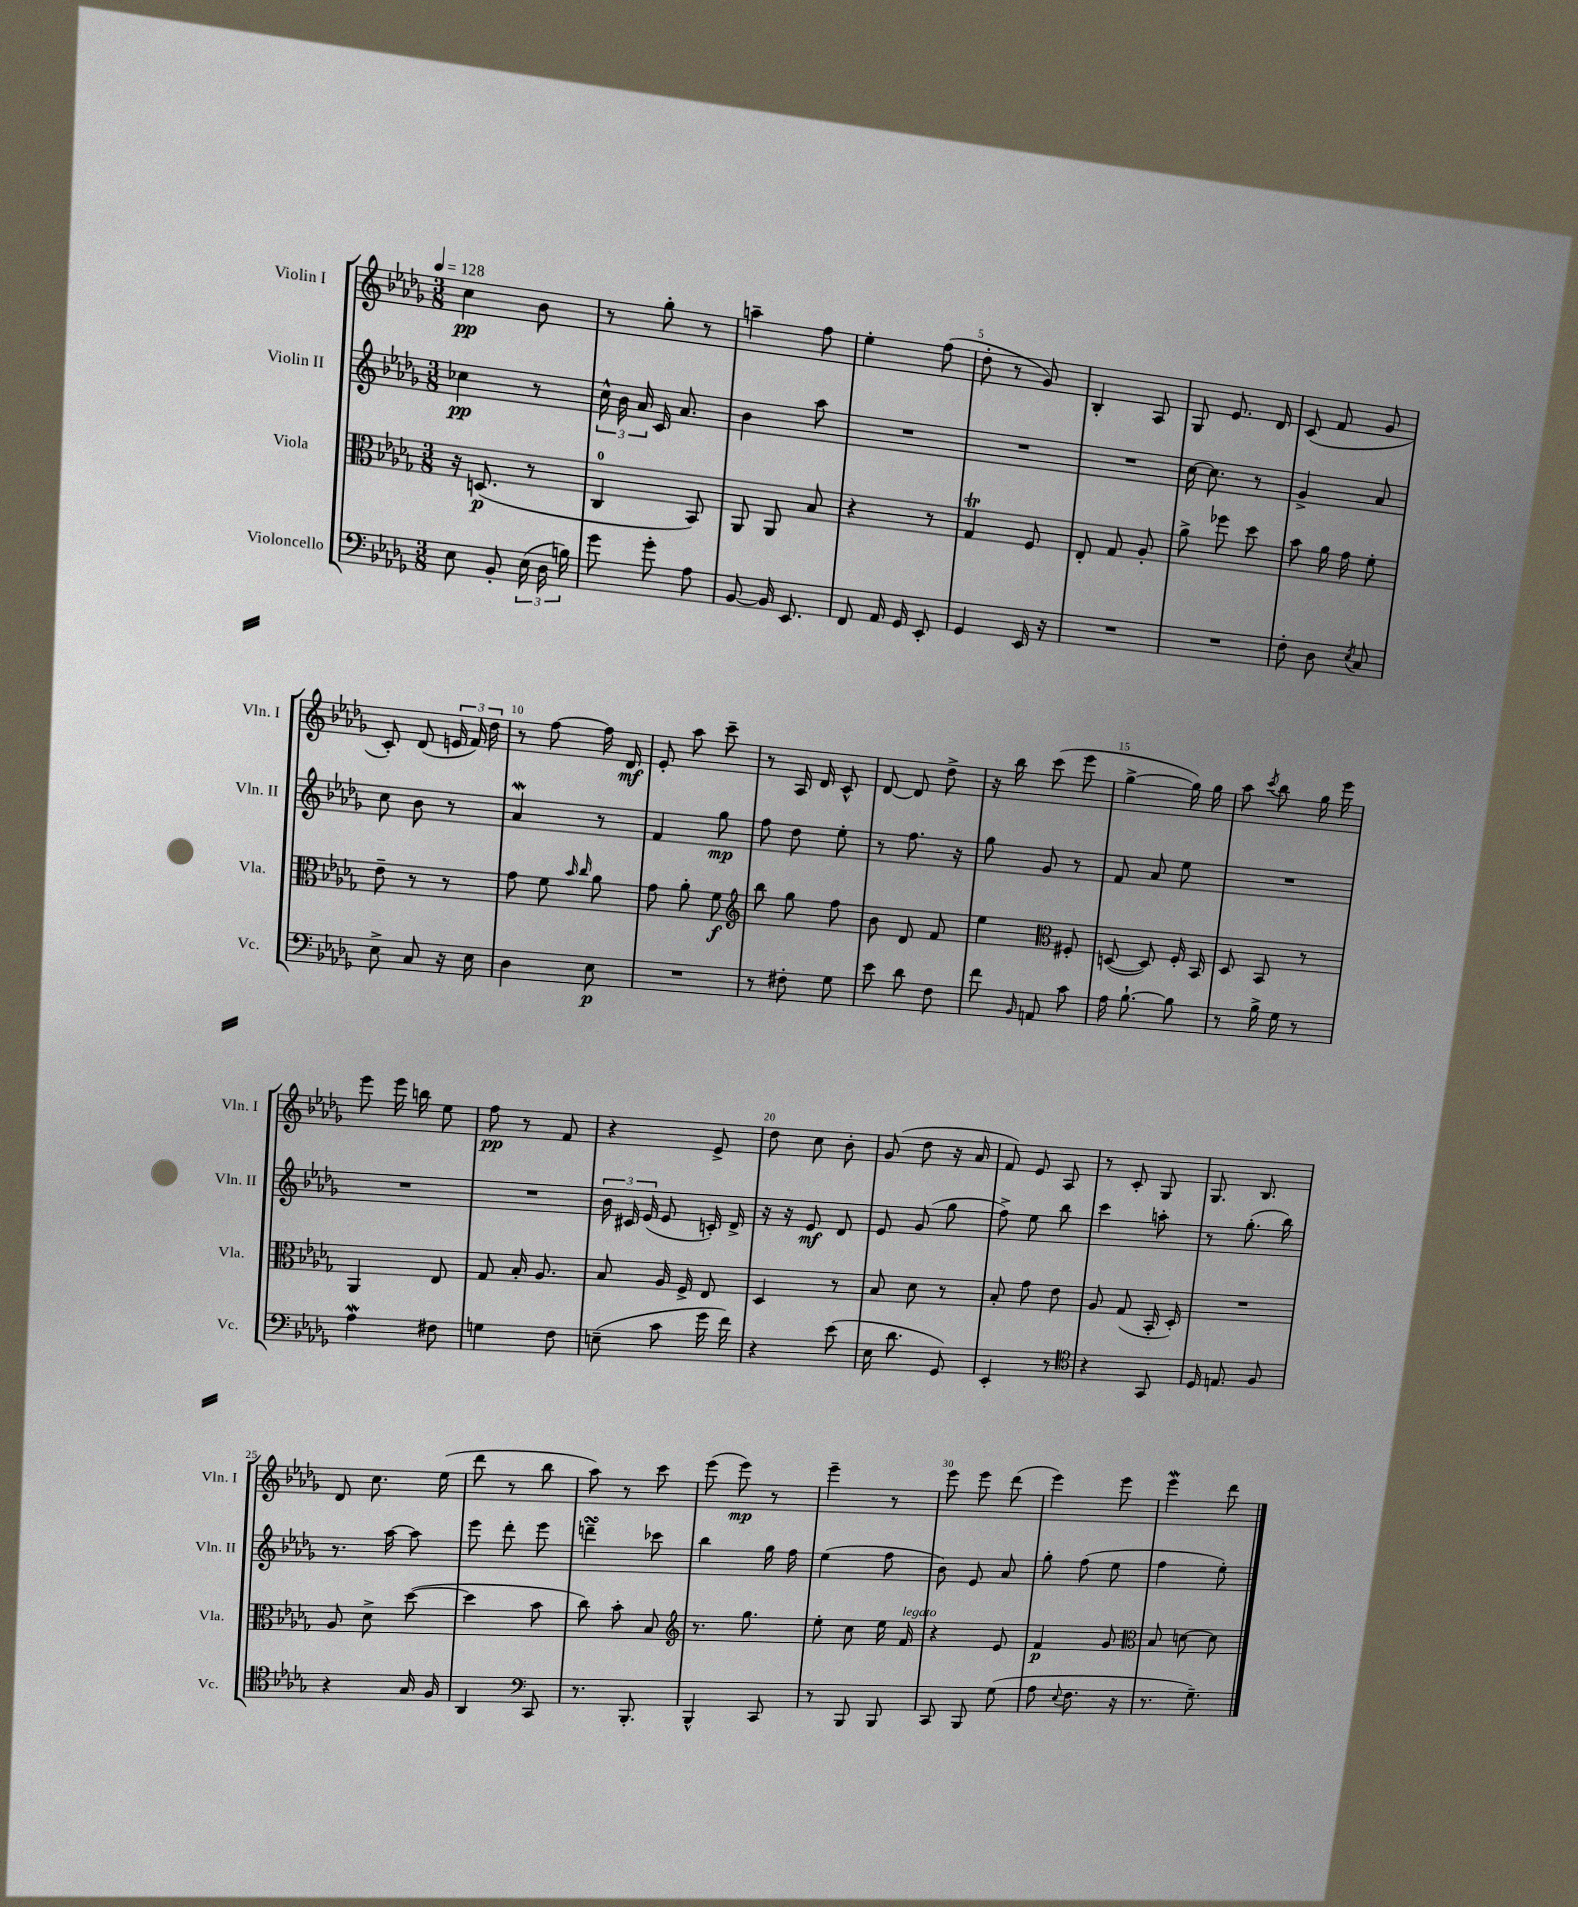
<<
\new StaffGroup <<
\new Staff = "s0" \with { instrumentName = "Violin I" shortInstrumentName = "Vln. I" } {
    \clef treble \key des \major \numericTimeSignature \time 3/8 \tempo 4 = 128
    \autoBeamOff c''4\pp bes'8 |
    r8 ges''8-. r8 |
    a''4-- f''8 |
    ees''4-. f''8( |
    des''8-. r8 ges'8) |
    bes4-. aes8 |
    ges8 ees'8. des'16 |
    c'8( f'8 ges'8 |
    c'8-.) des'8( \tuplet 3/2 { e'16 f'16) des''16 } |
    r8 f''8~ f''16 des'16\mf |
    ees'8-. aes''8 c'''8-- |
    r8 aes16 des'16 c'8-^ |
    des'8~ des'8 des''8-> |
    r16 bes''16 c'''8( ees'''8 |
    ges''4~-> ges''16) ges''16 |
    aes''8 \acciaccatura { c'''8 } bes''8 ges''16 ees'''16 |
    ees'''8 ees'''16 b''16 ees''8 |
    f''8\pp r8 f'8 |
    r4 ees'8-> |
    des''8 c''8 bes'8-. |
    ges'8( des''8 r16 aes'16 |
    f'8) ees'8 aes8 |
    r8 c'8-. ges8 |
    ges8. bes8. |
    des'8 c''8. ees''16( |
    des'''8 r8 bes''8 |
    aes''8) r8 c'''8 |
    ees'''8( ees'''8\mp) r8 |
    ees'''4-- r8 |
    ees'''8 ees'''8 des'''8( |
    ees'''4) ees'''8 |
    ees'''4\mordent des'''8 \bar "|." |
}
\new Staff = "s1" \with { instrumentName = "Violin II" shortInstrumentName = "Vln. II" } {
    \clef treble \key des \major \numericTimeSignature \time 3/8
    \autoBeamOff ces''4\pp r8 |
    \tuplet 3/2 { c''16-^ bes'16 aes'16 } c'16 aes'8. |
    bes'4 aes''8 |
    R4. |
    R4. |
    R4. |
    c''16~ c''8. r8 |
    ges'4-> aes'8 |
    c''8 bes'8 r8 |
    aes'4\mordent r8 |
    f'4 ges''8\mp |
    f''8 des''8 ees''8-. |
    r8 f''8. r16 |
    ges''8 ges'8 r8 |
    f'8 aes'8 ees''8 |
    R4. |
    R4. |
    R4. |
    \tuplet 3/2 { bes'16 cis'16 ees'16( } ees'8 c'16-.) des'16-> |
    r16 r16 ees'8\mf des'8 |
    ees'8 ges'8( ges''8 |
    f''8->) ees''8 bes''8 |
    c'''4 a''8-. |
    r8 ges''8.-.( bes''16) |
    r8. aes''16~ aes''8 |
    ees'''8 des'''8-. ees'''8 |
    d'''4--\turn ces'''8 |
    bes''4 ges''16 f''16 |
    ees''4( f''8 |
    bes'8) ees'8 aes'8 |
    ges''8-. f''8( ees''8 |
    f''4 ees''8-.) \bar "|." |
}
\new Staff = "s2" \with { instrumentName = "Viola" shortInstrumentName = "Vla." } {
    \clef alto \key des \major \numericTimeSignature \time 3/8
    \autoBeamOff r16 d8.\p( r8 |
    c4-0 bes,8) |
    aes,8 aes,8 bes8 |
    r4 r8 |
    ges4\trill f8 |
    ees8-. ges8 aes8-. |
    aes'8-> fes''8 des''8 |
    bes'8 aes'16 ges'16 f'8-. |
    ees'8-- r8 r8 |
    ges'8 f'8 \grace { bes'16 c''16 } aes'8 |
    ges'8 aes'8-. f'8\f |
    \clef treble bes''8 ges''8 f''8 |
    bes'8 des'8 f'8 |
    ees''4 \clef alto fis8-. |
    d8~( d8) f16-. bes,16 |
    des8 bes,8 r8 |
    aes,4 ees8 |
    ges8 bes16-. aes8. |
    bes8 aes16 f16-> ees8 |
    des4 r8 |
    bes8 des'8 r8 |
    bes8-. ges'8 ees'8 |
    aes8 ges8( bes,16-. des16-.) |
    R4. |
    aes8 des'8-> des''8~( |
    des''4 bes'8 |
    c''8) bes'8-. bes8 |
    \clef treble r8. ges''8. |
    ees''8-. c''8 ees''16 f'16^\markup { \italic "legato" } |
    r4 ees'8 |
    f'4\p ges'8 |
    \clef alto bes8 d'8~ d'8 \bar "|." |
}
\new Staff = "s3" \with { instrumentName = "Violoncello" shortInstrumentName = "Vc." } {
    \clef bass \key des \major \numericTimeSignature \time 3/8
    \autoBeamOff ees8 bes,8-. \tuplet 3/2 { ees16( des16 b16) } |
    ges'8 ges'8-. aes8 |
    bes,8~ bes,16 ees,8. |
    f,8 aes,16 ges,16 ees,8-. |
    ges,4 ees,16 r16 |
    R4. |
    R4. |
    f8-. des8 \acciaccatura { ees8 } c8 |
    ees8-> c8 r16 ees16 |
    des4 ees8\p |
    R4. |
    r8 fis8-. ges8 |
    ees'8 des'8 f8 |
    f'8 \grace { bes,16 } a,8 c'8 |
    aes16 bes8.~-! bes8 |
    r8 bes16-> ges16 r8 |
    aes4\mordent fis8 |
    g4 f8 |
    e8--( c'8 ges'16 f'16) |
    r4 ees'8( |
    ees16 des'8. ges,8) |
    ees,4-. r8 |
    \clef tenor r4 ges,8 |
    des16 e8. f8 |
    r4 ges16 f16 |
    aes,4 \clef bass c,8 |
    r8. bes,,8.-. |
    bes,,4-^ c,8 |
    r8 bes,,8 bes,,8 |
    c,8 bes,,8 ges8( |
    aes8 \appoggiatura { ees8 } f8. r16 |
    r8. ges8.--) \bar "|." |
}
>>
>>
\layout { \context { \Score \override BarNumber.break-visibility = ##(#f #t #t) barNumberVisibility = #(every-nth-bar-number-visible 5) } }
